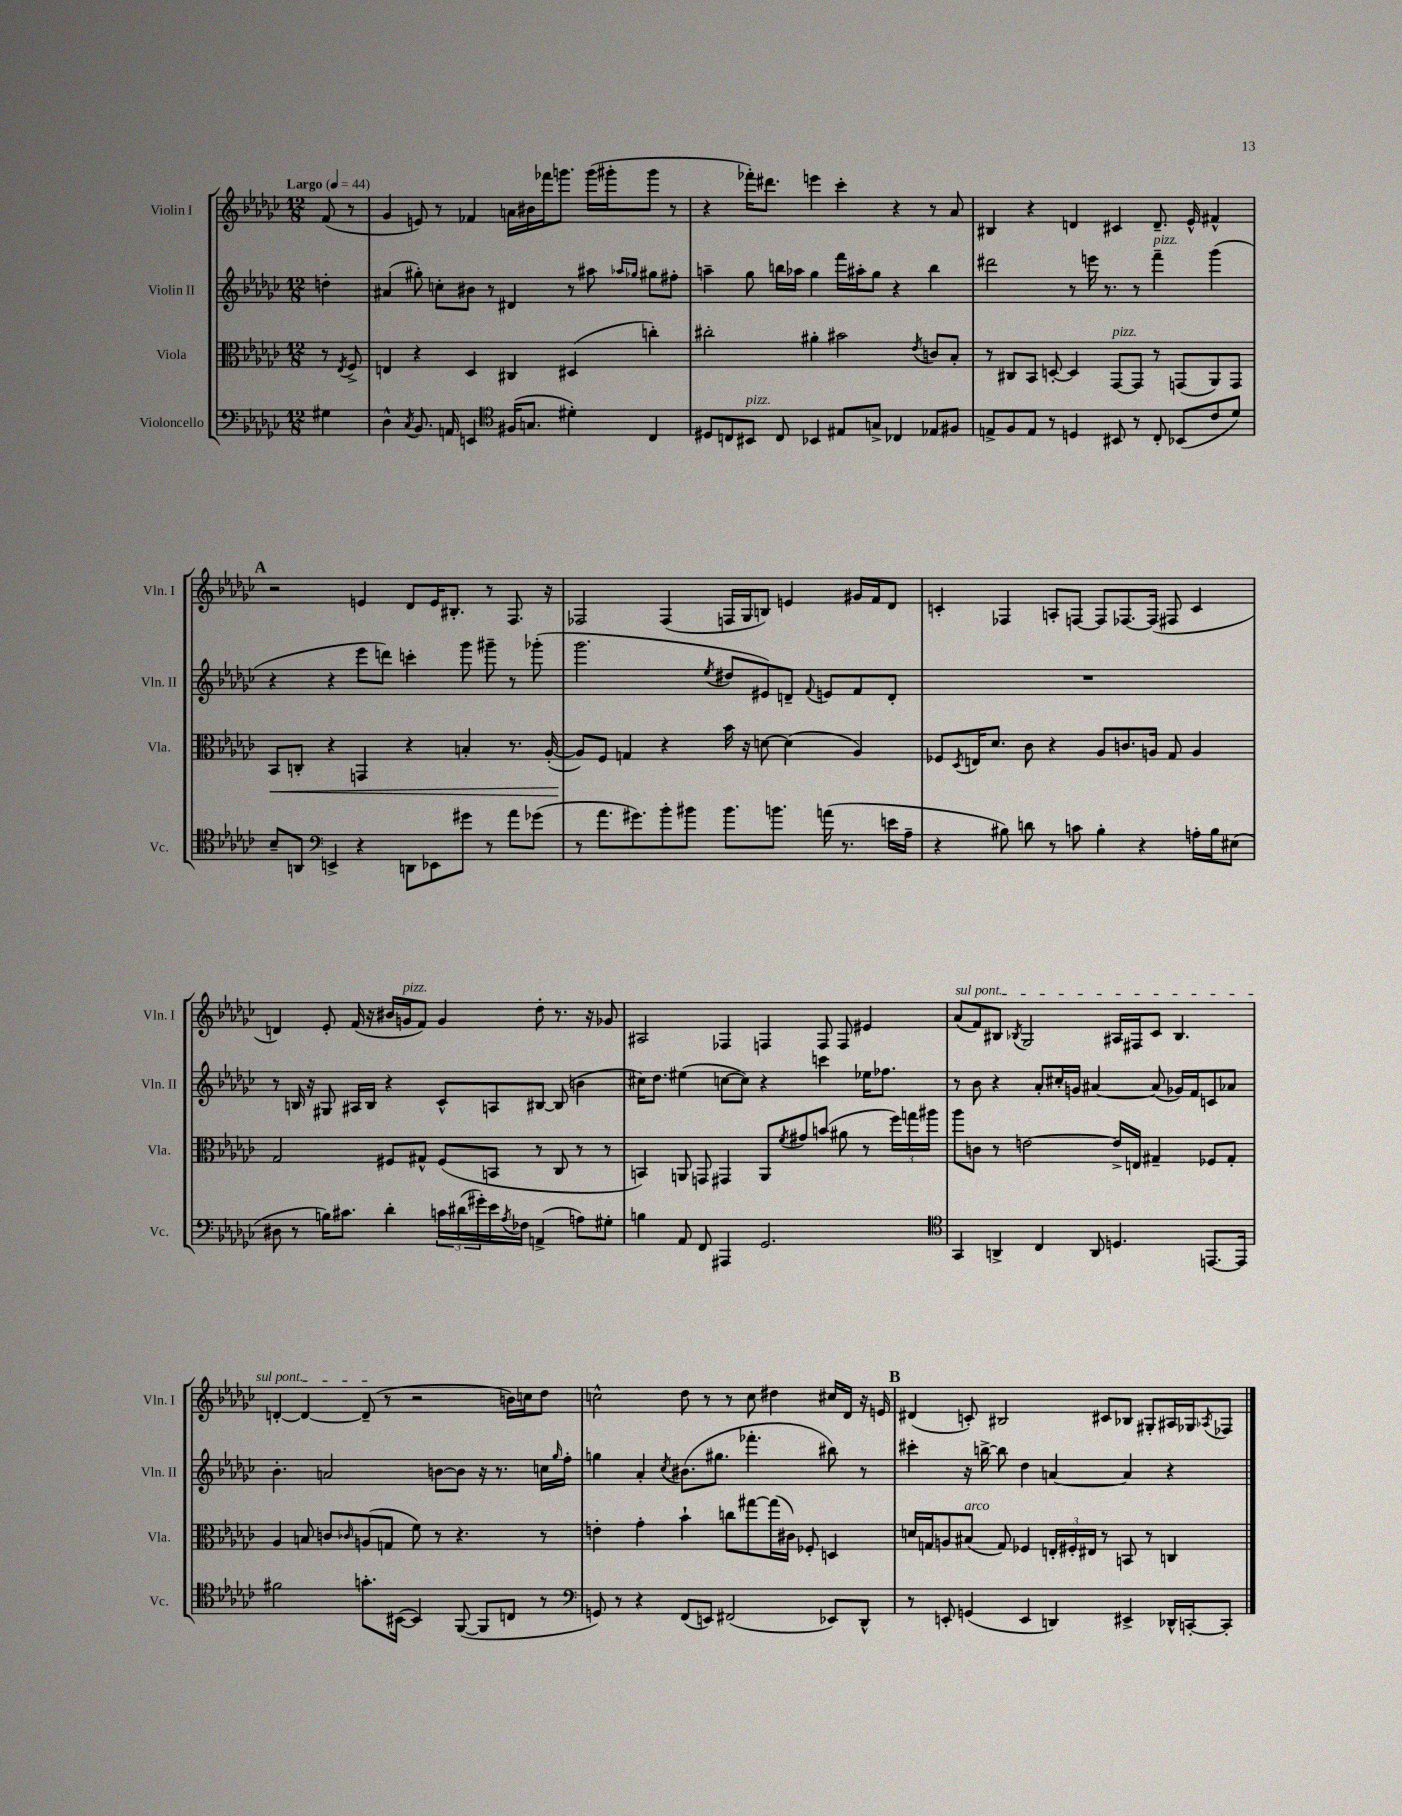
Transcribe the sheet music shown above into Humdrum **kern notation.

**kern	**kern	**dynam	**kern	**kern
*part4	*part3	*part3	*part2	*part1
*staff4	*staff3	*staff3	*staff2	*staff1
*I"Violoncello	*I"Viola	*	*I"Violin II	*I"Violin I
*I'Vc.	*I'Vla.	*	*I'Vln. II	*I'Vln. I
*clefF4	*clefC3	*	*clefG2	*clefG2
*k[b-e-a-d-g-c-]	*k[b-e-a-d-g-c-]	*	*k[b-e-a-d-g-c-]	*k[b-e-a-d-g-c-]
*M12/8	*M12/8	*	*M12/8	*M12/8
*MM44	*MM44	*	*MM44	*MM44
=	=	=	=	=
!	!	!	!	!LO:TX:a:B:t=Largo
4G#X\	8r	.	4ddn'\	(8f/
.	8qE-/	.	.	.
.	8F^/	.	.	8r
=1	=1	=1	=1	=1
4D-^^\	4En/	.	(4a#X/	4g-/
8qC-/	.	.	.	.
8.BB-/	4r	.	8gg#X'\)	8en/)
.	.	.	8ccn'\L	8r
16AAn/	.	.	.	.
4EEn/	4D-/	.	8b#X\J	4f-X/
.	.	.	8r	.
*clefC4	*	*	*	*
(16F#X/KL	4C#X/	.	4d#X/	16an\LL
8.Gn/J	.	.	.	16b#X\
.	.	.	.	16fff-X\J
.	.	.	.	8.gggn\J
4d#X'\)	(4D#X/	.	8r	.
.	.	.	8aa#X\	(16ggg\LL
.	.	.	.	16ggg#X'\J
.	.	.	16qqaa-X/LL	.
.	.	.	16qqgg-X/JJ	.
4C-/	4ccn'\)	.	8gg#X\L	8ggg#\J
.	.	.	8ff#X'\J	8r
=2	=2	=2	=2	=2
8D#X/L	2cc#X'\	.	4aan~\	4r
8Cn/	.	.	.	.
!LO:TX:a:i:t=pizz.	!	!	!	!
8BB#X/J	.	.	8gg-\	16fff-X'\KL)
.	.	.	.	8.ddd#X\J
8C/	.	.	16bbn\LL	.
.	.	.	16aa-X\JJ	.
4BB-X/	4a#X'\	.	4gg-\	4eeen\
8E#X/L	2b#X\	.	16fff\LL	4ccc-'\
.	.	.	16aa#X'\J	.
8Gn^/J	.	.	8gg-\J	.
4C-X/	.	.	4r	4r
.	8qe-/	.	.	.
8E-X/L	8cn/L	.	4bb\	8r
8F#X/J	8B-'/J	.	.	8a-/
=3	=3	=3	=3	=3
8En^/L	8r	.	2ddd#X\	4B#X/
8F/	8C#X/L	.	.	.
8E/J	8BB-/J	.	.	4r
8r	[8Dn'/	.	.	.
4Dn/	4D/]	.	8r	4dn/
.	.	.	16eeen\	.
.	.	.	8.r	.
!	!LO:TX:a:i:t=pizz.	!	!	!
8BB#X/	[8GG-/L	.	.	4c#X/
8r	8GG-/J]	.	8r	.
!	!	!	!LO:TX:a:i:t=pizz.	!
8C-'/	8r	.	4fff~\	8.d~/
(8BB-X/L	(8GGn/L	.	.	.
.	.	.	.	16e-^^/
8c-/	8AA-/)	.	(4ggg-\	4f#X^^/
8d-/J)	8GG/J	.	.	.
!!LO:LB:g=z
!!LO:REH:place=s1:t=A
=4	=4	=4	=4	=4
!	!	!LO:HP:b	!	!
8B-~/L	8BB-/L	<	4r	2r
8AAn/J	8Cn'/J	.	.	.
*clefF4	*	*	*	*
4EEn^/	4r	.	4r	.
4r	4GGn/	.	8eee-\L	4en/
.	.	.	8dddn\J)	.
8DDn\L	4r	.	4cccn'\	8d-/L
8EE-X\	.	.	.	16e/K
.	.	.	.	8.B#X'/J
8g#X\J	4Bn'/	.	8ggg-\	.
8r	.	.	8ggg#X~\	8r
8a-\L	8.r	.	8r	8.F/
(8g-X\J	.	.	(8ggg-X'\	.
.	([16A-'/	.	.	16r
=5	=5	=5	=5	=5
8r	8A-/L])	.	2.ggg-\	2F-X/
8.a-\L	8F/J	[	.	.
.	4Gn/	.	.	.
8.g#X\)	.	.	.	.
8b-'\	4r	.	.	(4F-/
8b#X\J	.	.	.	.
.	.	.	8qee-/	.
8.b#\L	16b-\	.	8dd#X/L	16Fn/LL
.	16r	.	.	16G-/J
.	[8dn\	.	8e#X/)	8Bn/J)
8.bn\J	.	.	.	.
.	(4d\]	.	8dn~/J	4en/
.	.	.	8qqf/	.
(16an\	.	.	8en/L	.
8.r	.	.	.	.
.	4A-/)	.	8f/	16g#X/LL
.	.	.	.	16f/J
16en\LL	.	.	8d'/J	8d-/J
16A-~\JJ	.	.	.	.
=6	=6	=6	=6	=6
4r	8F-X/L	.	1.r	4cn'/
.	8qD-/	.	.	.
.	16En/K	.	.	.
.	8.d-/J	.	.	.
8B#X\)	.	.	.	4F-X/
8dn\	8c-\	.	.	.
8r	4r	.	.	8An'/L
8cn\	.	.	.	[8Fn/J
4B#'\	8A-/L	.	.	8F/L]
.	8.cn/	.	.	[8.F-X/
4r	.	.	.	.
.	16An/Jk	.	.	(16F-/Jk]
.	8G-/	.	.	8F#X/
16An'\LL	4A/	.	.	4c/
16B#\J	.	.	.	.
(8E#X\J	.	.	.	.
!!LO:LB:g=z
=7	=7	=7	=7	=7
8D#X\	2G-/	.	8r	4dn/)
8r	.	.	16Bn/	.
.	.	.	16r	.
16Bn\KL)	.	.	8G#X/	8e-'/
8.c#X\J	.	.	.	.
.	.	.	16A#X/LL	(16f/
.	.	.	16B/JJ	16r
4d-'\	8F#X/L	.	4r	16b#X/LL
!	!	!	!	!LO:TX:a:i:t=pizz.
.	.	.	.	16gn/J
.	8G#X^^/J	.	.	8f/J)
24cn\LL	(8F#/L	.	8c-^^/L	4g/
(24d#X\	.	.	.	.
24g#X'\)	.	.	.	.
16e-\	8BBn/J	.	8An/	.
8qA-/	.	.	.	.
16F-X\JJ	.	.	.	.
(4AAn^/	8r	.	[8B#X/J	8dd-'\
.	8C-/	.	(8B#/]	8.r
8An\L)	8r	.	4bn\	.
.	.	.	.	16r
8G#X'\J	8r	.	.	8g-X/
=8	=8	=8	=8	=8
4Bn\	4BBn/)	.	16cc#X\KL)	2A#X/
.	.	.	8.dd-\J	.
8AA-/	8AAn/	.	(4ee#X\	.
8FF/	8GGn/	.	.	.
4AAA#X/	4GG#X/	.	[8ccn\L	4F-X/
.	.	.	8cc\J])	.
2.GG-/	8AA/L	.	4r	4Fn/
.	8qf/	.	.	.
.	8g#X/	.	.	.
.	(8bn/J	.	4cccn\	8F/
.	8a#X\	.	.	8F/
.	8r	.	16ee-X\KL	4e#X/
.	.	.	8.ff-X\J	.
.	24ff\LL)	.	.	.
.	24ggn\	.	.	.
.	24aa#X\JJ	.	.	.
=9	=9	=9	=9	=9
*clefC4	*	*	*	*
!	!	!	!	!LO:TX:a:i:t=sul pont.
4GG-/	8aa-\L	.	8r	(8a-/L
.	8cn\J	.	8b-\	8f/)
4AAn^/	8r	.	4r	8B#X/J
.	.	.	.	8qB-X/
.	[2en\	.	.	2G-/
4C-/	.	.	8a-'/L	.
.	.	.	16cc#X'/L	.
.	.	.	16gn/JJ	.
8AA/	.	.	[4a#X/	.
4.Dn/	16e^/LL]	.	.	16A#X/LL
.	16En/JJ	.	.	16F#X/J
.	4G#X~/	.	(8a#/]	8c-/J
.	.	.	16g-X/LL)	4.B-/
.	.	.	16f/J	.
[8.EEn/L	8F-X/L	.	8cn/	.
.	8G#'/J	.	8a-X/J	.
16EE/Jk]	.	.	.	.
!!LO:LB:g=z
=10	=10	=10	=10	=10
2f#X\	4A-/	.	4.b-'\	[4dn'/
.	8Bn/	.	.	4d/_
.	8cn/L	.	2an/	.
.	16qqc-X/	.	.	.
8.gn'\L	(8An/	.	.	(8d~/]
.	8Gn/J	.	.	8r
([16BB#X\Jk	.	.	.	.
4BB#/])	8f\)	.	.	2r
.	8r	.	[8bn\L	.
([8FF/	4.r	.	8b\J]	.
8FF/L]	.	.	16r	.
.	.	.	8.r	.
8Cn/J	.	.	.	16bn\LL)
.	.	.	.	16ccn\J
8r	8r	.	16ccn\LL	8dd-\J
.	.	.	16qqgg-/	.
.	.	.	16ff'\JJ	.
=11	=11	=11	=11	=11
*clefF4	*	*	*	*
8GGn/)	4en'\	.	4ggn\	2ccn^^\
8r	.	.	.	.
4r	4g-'\	.	4a-'/	.
.	.	.	8qcc-/	.
(8FF/L	4b-`\	.	(8.b#X\L	8dd-\
8EEn/J)	.	.	.	8r
.	.	.	8.gg#X\J	.
(2FF#X/	8ccn\L	.	.	8r
.	[8gg#X\	.	4.fff-X'\	8cc\
.	(16gg#\L]	.	.	4dd#X\
.	16c#X\JJ)	.	.	.
.	8F-X'/	.	.	.
8EE-X/L)	4Dn/	.	8bb#X\)	16cc#X/LL
.	.	.	.	16d-/JJ
8DD-^^/J	.	.	8r	16r
.	.	.	.	16en/
!!LO:REH:place=s1:t=B
=12	=12	=12	=12	=12
8r	16dn/LL	.	4ccc#X'\	(4d#X/
.	16Gn/J	.	.	.
8EEn'/	8An/	.	.	.
!	!LO:TX:a:i:t=arco	!	!	!
(4GGn/	(8B#X/J	.	16r	8cn'/)
.	.	.	[16bbn^\	.
.	8G/)	.	8bb\]	2B#X/
4EE/	4F-X/	.	4dd-\	.
4DDn/)	24En'/LL	.	[4an/	.
.	24F#X'/	.	.	.
.	24E#X/JJ	.	.	.
.	8r	.	.	8c#X/L
4EE#X^/	8BBn/	.	4a/]	8B-X/J
.	8r	.	.	8G#X'/L
16DD-X^^/LL	4Cn/	.	4r	16A#X/L
[16CCn'/J	.	.	.	16G-X/J
.	.	.	.	8qA-X/
8CC'/J]	.	.	.	8F-X/J
==	==	==	==	==
*-	*-	*-	*-	*-
